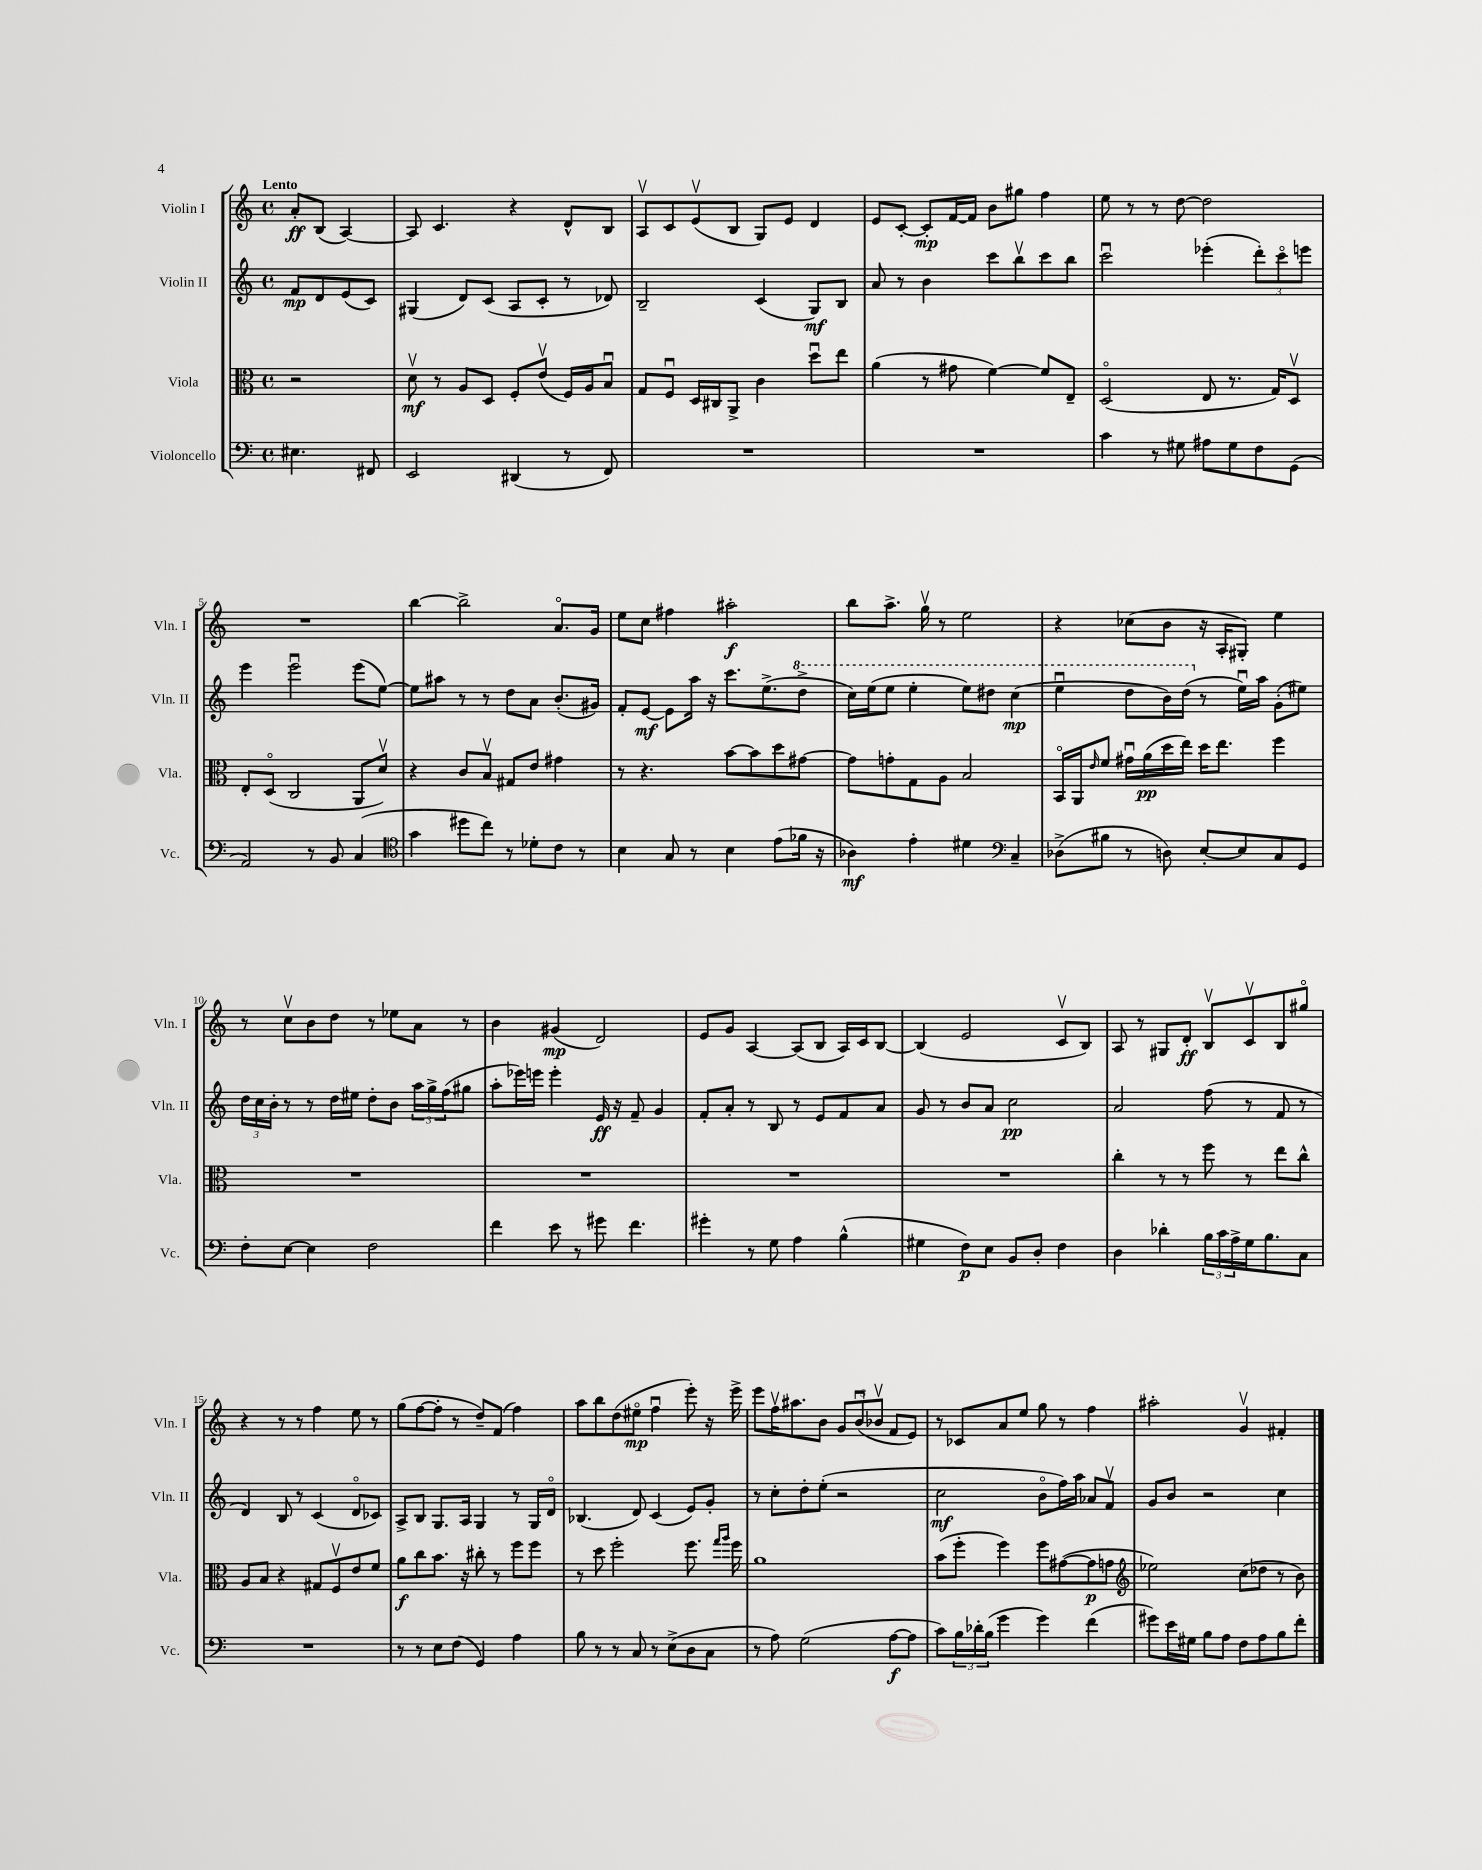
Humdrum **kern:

**kern	**dynam	**kern	**dynam	**kern	**dynam	**kern	**dynam
*part4	*part4	*part3	*part3	*part2	*part2	*part1	*part1
*staff4	*staff4	*staff3	*staff3	*staff2	*staff2	*staff1	*staff1
*I"Violoncello	*	*I"Viola	*	*I"Violin II	*	*I"Violin I	*
*I'Vc.	*	*I'Vla.	*	*I'Vln. II	*	*I'Vln. I	*
*clefF4	*	*clefC3	*	*clefG2	*	*clefG2	*
*k[]	*	*k[]	*	*k[]	*	*k[]	*
*M4/4	*	*M4/4	*	*M4/4	*	*M4/4	*
*met(c)	*	*met(c)	*	*met(c)	*	*met(c)	*
=	=	=	=	=	=	=	=
!	!	!	!	!	!	!LO:TX:a:B:t=Lento	!
4.E#X\	.	2r	.	8f/L	mp	8a'/L	ff
.	.	.	.	8d/	.	(8B/J	.
.	.	.	.	(8e/	.	[4A/)	.
8FF#X/	.	.	.	8c/J)	.	.	.
=1	=1	=1	=1	=1	=1	=1	=1
2EE/	.	8dv\	mf	(4G#X/	.	8A/]	.
.	.	8r	.	.	.	4.c/	.
.	.	8A/L	.	8d/L)	.	.	.
.	.	8D/J	.	(8c/J	.	.	.
(4DD#X/	.	8F'/L	.	8A/L	.	4r	.
.	.	(8ev/J	.	8c'/J	.	.	.
8r	.	16F/LL)	.	8r	.	8d^^/L	.
.	.	16A/J	.	.	.	.	.
8FF/)	.	8Bu/J	.	8d-X/)	.	8B/J	.
=2	=2	=2	=2	=2	=2	=2	=2
1r	.	8G/L	.	2B~/	.	8Av/L	.
.	.	8Fu/J	.	.	.	8c/	.
.	.	16D/LL	.	.	.	(8ev/	.
.	.	16C#X/J	.	.	.	.	.
.	.	8AA^/J	.	.	.	8B/J	.
.	.	4c\	.	(4c/	.	8G/L)	.
.	.	.	.	.	.	8e/J	.
.	.	8ddu\L	.	8G/L)	mf	4d/	.
.	.	8ee\J	.	8B/J	.	.	.
=3	=3	=3	=3	=3	=3	=3	=3
1r	.	(4a\	.	8a/	.	8e/L	.
.	.	.	.	8r	.	[8c'/J	.
.	.	8r	.	4b\	.	8c'/L]	mp
.	.	8g#X\	.	.	.	[16f/L	.
.	.	.	.	.	.	16f/JJ]	.
.	.	[4f\)	.	8ccc\L	.	8b\L	.
.	.	.	.	8bbv\	.	8gg#X\J	.
.	.	8f/L]	.	8ccc\	.	4ff\	.
.	.	8E~/J	.	8bb\J	.	.	.
=4	=4	=4	=4	=4	=4	=4	=4
4c\	.	(2D/	.	2cccu\	.	8ee\	.
.	.	.	.	.	.	8r	.
8r	.	.	.	.	.	8r	.
8G#X\	.	.	.	.	.	[8dd\	.
8A#X\L	.	8E/	.	(4eee-X'\	.	2dd\]	.
8G#\	.	8.r	.	.	.	.	.
8F\	.	.	.	12ddd'\L)	.	.	.
.	.	16G/KL)	.	.	.	.	.
.	.	.	.	12ccc\	.	.	.
(8GG\J	.	8Dv/J	.	.	.	.	.
.	.	.	.	12eeen\J	.	.	.
!!LO:LB:g=z
=5	=5	=5	=5	=5	=5	=5	=5
2AA/)	.	8E'/L	.	4eee\	.	1r	.
.	.	(8D/J	.	.	.	.	.
.	.	2C/	.	2eeeu\	.	.	.
8r	.	.	.	.	.	.	.
8BB/	.	.	.	.	.	.	.
(4C/	.	8AA/L	.	(8eee\L	.	.	.
.	.	8dv/J)	.	[8ee\J)	.	.	.
=6	=6	=6	=6	=6	=6	=6	=6
*clefC4	*	*	*	*	*	*	*
4g\	.	4r	.	8ee\L]	.	[4bb\	.
.	.	.	.	8aa#X\J	.	.	.
8dd#X\L	.	8c/L	.	8r	.	2bb^\]	.
8cc\J)	.	8Bv/J	.	8r	.	.	.
8r	.	8G#X/L	.	8dd\L	.	.	.
8d-X'\L	.	8e/J	.	8a\J	.	.	.
8c\J	.	4g#X\	.	(8.b'/L	.	8.a/L	.
8r	.	.	.	.	.	.	.
.	.	.	.	16g#X/Jk)	.	16g/Jk	.
=7	=7	=7	=7	=7	=7	=7	=7
4B\	.	8r	.	8f'/L	.	8ee\L	.
.	.	4.r	.	[8e/J	mf	8cc\J	.
8G/	.	.	.	8e\L]	.	4ff#X\	.
8r	.	.	.	16aa\Jk	.	.	.
.	.	.	.	16r	.	.	.
4B\	.	[8b\L	.	8.ccc\L	.	2aa#X'\	f
.	.	8b\]	.	.	.	.	.
.	.	.	.	(8.ee^\	.	.	.
(8e\L	.	8dd\	.	.	.	.	.
*	*	*	*	*8va	*	*	*
16f-X\Jk	.	[8g#X\J	.	8ddd^\J	.	.	.
16r	.	.	.	.	.	.	.
=8	=8	=8	=8	=8	=8	=8	=8
4A-X\)	mf	8g#\L]	.	16ccc\LL)	.	8bb\L	.
.	.	.	.	(16eee\J	.	.	.
.	.	8gn'\	.	8eee\J	.	8.aa^\J	.
4e'\	.	8G\	.	4eee'\	.	.	.
.	.	.	.	.	.	16ggv\	.
.	.	8A\J	.	.	.	8r	.
4d#X\	.	2B/	.	8eee\L)	.	2ee\	.
.	.	.	.	8ddd#X\J	.	.	.
*clefF4	*	*	*	*	*	*	*
4C~/	.	.	.	(4ccc\	mp	.	.
=9	=9	=9	=9	=9	=9	=9	=9
(8D-X^\L	.	16BB/LL	.	4eeeu\	.	4r	.
.	.	16AA/J	.	.	.	.	.
.	.	16qqe/	.	.	.	.	.
8B#X\J	.	8f/J	.	.	.	.	.
8r	.	16g#Xu\LL	.	8ddd\L	.	(8cc-X\L	.
.	.	(16a\	pp	.	.	.	.
8Dn\)	.	16dd\	.	16bb\L)	.	8b\J	.
.	.	16ee\JJ)	.	(16ddd\JJ	.	.	.
*	*	*	*	*X8va	*	*	*
[8E'/L	.	16dd\KL	.	8r	.	16r	.
.	.	8.ee\J	.	.	.	16A'/KL	.
8E/]	.	.	.	16eeu\LL)	.	8G#X'/J)	.
.	.	.	.	16aa\JJ	.	.	.
8C/	.	4ff\	.	(8g'\L	.	4ee\	.
8GG/J	.	.	.	8ee#X\J)	.	.	.
!!LO:LB:g=z
=10	=10	=10	=10	=10	=10	=10	=10
8F'\L	.	1r	.	24dd\LL	.	8r	.
.	.	.	.	24cc\	.	.	.
.	.	.	.	24b'\JJ	.	.	.
[8E\J	.	.	.	8r	.	8ccv\L	.
4E\]	.	.	.	8r	.	8b\	.
.	.	.	.	16dd\LL	.	8dd\J	.
.	.	.	.	16ee#X\JJ	.	.	.
2F\	.	.	.	8dd'\L	.	8r	.
.	.	.	.	8b\J	.	8ee-X\L	.
.	.	.	.	24aa\LL	.	8a\J	.
.	.	.	.	24gg^\	.	.	.
.	.	.	.	(24ff\J	.	.	.
.	.	.	.	8gg#X\J	.	8r	.
=11	=11	=11	=11	=11	=11	=11	=11
4f\	.	1r	.	8aa'\L	.	4b\	.
.	.	.	.	16eee-X\L)	.	.	.
.	.	.	.	16eeen\JJ	.	.	.
8e\	.	.	.	4eee'\	.	(4g#X/	mp
8r	.	.	.	.	.	.	.
8g#X\	.	.	.	16e/	ff	2d/)	.
.	.	.	.	16r	.	.	.
4.f\	.	.	.	8f~/	.	.	.
.	.	.	.	4g/	.	.	.
=12	=12	=12	=12	=12	=12	=12	=12
4g#X'\	.	1r	.	8f'/L	.	8e/L	.
.	.	.	.	8a'/J	.	8g/J	.
8r	.	.	.	8r	.	[4A/	.
8G\	.	.	.	8B/	.	.	.
4A\	.	.	.	8r	.	(8A/L]	.
.	.	.	.	8e/L	.	8B/J	.
(4B^^\	.	.	.	8f/	.	16A/LL)	.
.	.	.	.	.	.	16c/J	.
.	.	.	.	8a/J	.	[8B/J	.
=13	=13	=13	=13	=13	=13	=13	=13
4G#X\	.	1r	.	8g/	.	(4B/]	.
.	.	.	.	8r	.	.	.
8F\L)	p	.	.	8b/L	.	2e/	.
8E\J	.	.	.	8a/J	.	.	.
8BB/L	.	.	.	2cc\	pp	.	.
8D'/J	.	.	.	.	.	.	.
4F\	.	.	.	.	.	8cv/L	.
.	.	.	.	.	.	8B/J)	.
=14	=14	=14	=14	=14	=14	=14	=14
4D\	.	4cc'\	.	2a/	.	8A/	.
.	.	.	.	.	.	8r	.
4d-X'\	.	8r	.	.	.	8G#X/L	.
.	.	8r	.	.	.	8d'/J	ff
24B\LL	.	8ff\	.	(8ff\	.	8Bv/L	.
24c\	.	.	.	.	.	.	.
24A^\	.	.	.	.	.	.	.
16G\J	.	8r	.	8r	.	8cv/	.
8.B\	.	.	.	.	.	.	.
.	.	8ee\L	.	8f/	.	8B/	.
8C\J	.	8cc^^\J	.	8r	.	8gg#X/J	.
!!LO:LB:g=z
=15	=15	=15	=15	=15	=15	=15	=15
1r	.	8A/L	.	4d/)	.	4r	.
.	.	8B/J	.	.	.	.	.
.	.	4r	.	8B/	.	8r	.
.	.	.	.	8r	.	8r	.
.	.	8G#X/L	.	(4c/	.	4ff\	.
.	.	8Fv/	.	.	.	.	.
.	.	8e/	.	8d/L	.	8ee\	.
.	.	8f/J	.	8c-X/J)	.	8r	.
=16	=16	=16	=16	=16	=16	=16	=16
8r	.	8a\L	f	8A^/L	.	(8gg\L	.
8r	.	8cc\	.	8B/J	.	[8ff\	.
8E\L	.	8.b\J	.	8.G/L	.	8ff'\J]	.
(8F\J	.	.	.	.	.	8r	.
.	.	16r	.	16A/Jk	.	.	.
4GG/)	.	8cc#X'\	.	4G/	.	8dd~/L)	.
.	.	8r	.	.	.	(8f/J	.
4A\	.	8ff\L	.	8r	.	4ff\)	.
.	.	8ff\J	.	16G/LL	.	.	.
.	.	.	.	16d/JJ	.	.	.
=17	=17	=17	=17	=17	=17	=17	=17
8B\	.	8r	.	(4.B-X/	.	8aa\L	.
8r	.	8dd\	.	.	.	8bb\	.
8r	.	2ff'\	.	.	.	(8dd\	.
8C/	.	.	.	8d/)	.	8ee#X\J	mp
8r	.	.	.	(4c/	.	4ffu\	.
(8E^\L	.	.	.	.	.	.	.
8D\	.	8.ff\	.	8e/L)	.	8eee'\)	.
8C\J	.	.	.	8g'/J	.	16r	.
.	.	16qqgg/LL	.	.	.	.	.
.	.	16qqaa/JJ	.	.	.	.	.
.	.	16ff\	.	.	.	16eee^\	.
=18	=18	=18	=18	=18	=18	=18	=18
8r	.	1a	.	8r	.	8eee\L	.
8A\)	.	.	.	8cc'\L	.	16ffv\K	.
.	.	.	.	.	.	8.aa#X\	.
(2G\	.	.	.	8dd'\	.	.	.
.	.	.	.	(8ee'\J	.	8b\J	.
.	.	.	.	2r	.	12g/L	.
.	.	.	.	.	.	(12bu/	.
.	.	.	.	.	.	12b-Xv/J	.
[8A\L	f	.	.	.	.	8f/L	.
8A\J]	.	.	.	.	.	8e/J)	.
=19	=19	=19	=19	=19	=19	=19	=19
8c\L)	.	(8b\L	.	2cc\	mf	8r	.
24B\L	.	8ff'\J	.	.	.	8c-X/L	.
24d-X'\	.	.	.	.	.	.	.
(24B\JJ	.	.	.	.	.	.	.
4g\	.	4ff\)	.	.	.	8a/	.
.	.	.	.	.	.	8ee/J	.
4g\)	.	8ff\L	.	8b\L	.	8gg\	.
.	.	([8g#X\	.	16ff\L)	.	8r	.
.	.	.	.	16aa\JJ	.	.	.
(4f\	.	8g#\]	p	8a-X/L	.	4ff\	.
.	.	8gn\J	.	8fv/J	.	.	.
=20	=20	=20	=20	=20	=20	=20	=20
*	*	*clefG2	*	*	*	*	*
8g#X\L)	.	2ee-X\)	.	8g/L	.	2aa#X'\	.
16e\L	.	.	.	8b/J	.	.	.
16G#X\JJ	.	.	.	.	.	.	.
8B\L	.	.	.	2r	.	.	.
8A\J	.	.	.	.	.	.	.
8F\L	.	(8cc\L	.	.	.	4gv/	.
8A\	.	8dd-X\J	.	.	.	.	.
8B\	.	8r	.	4cc\	.	4f#X'/	.
8f'\J	.	8b\)	.	.	.	.	.
==	==	==	==	==	==	==	==
*-	*-	*-	*-	*-	*-	*-	*-
